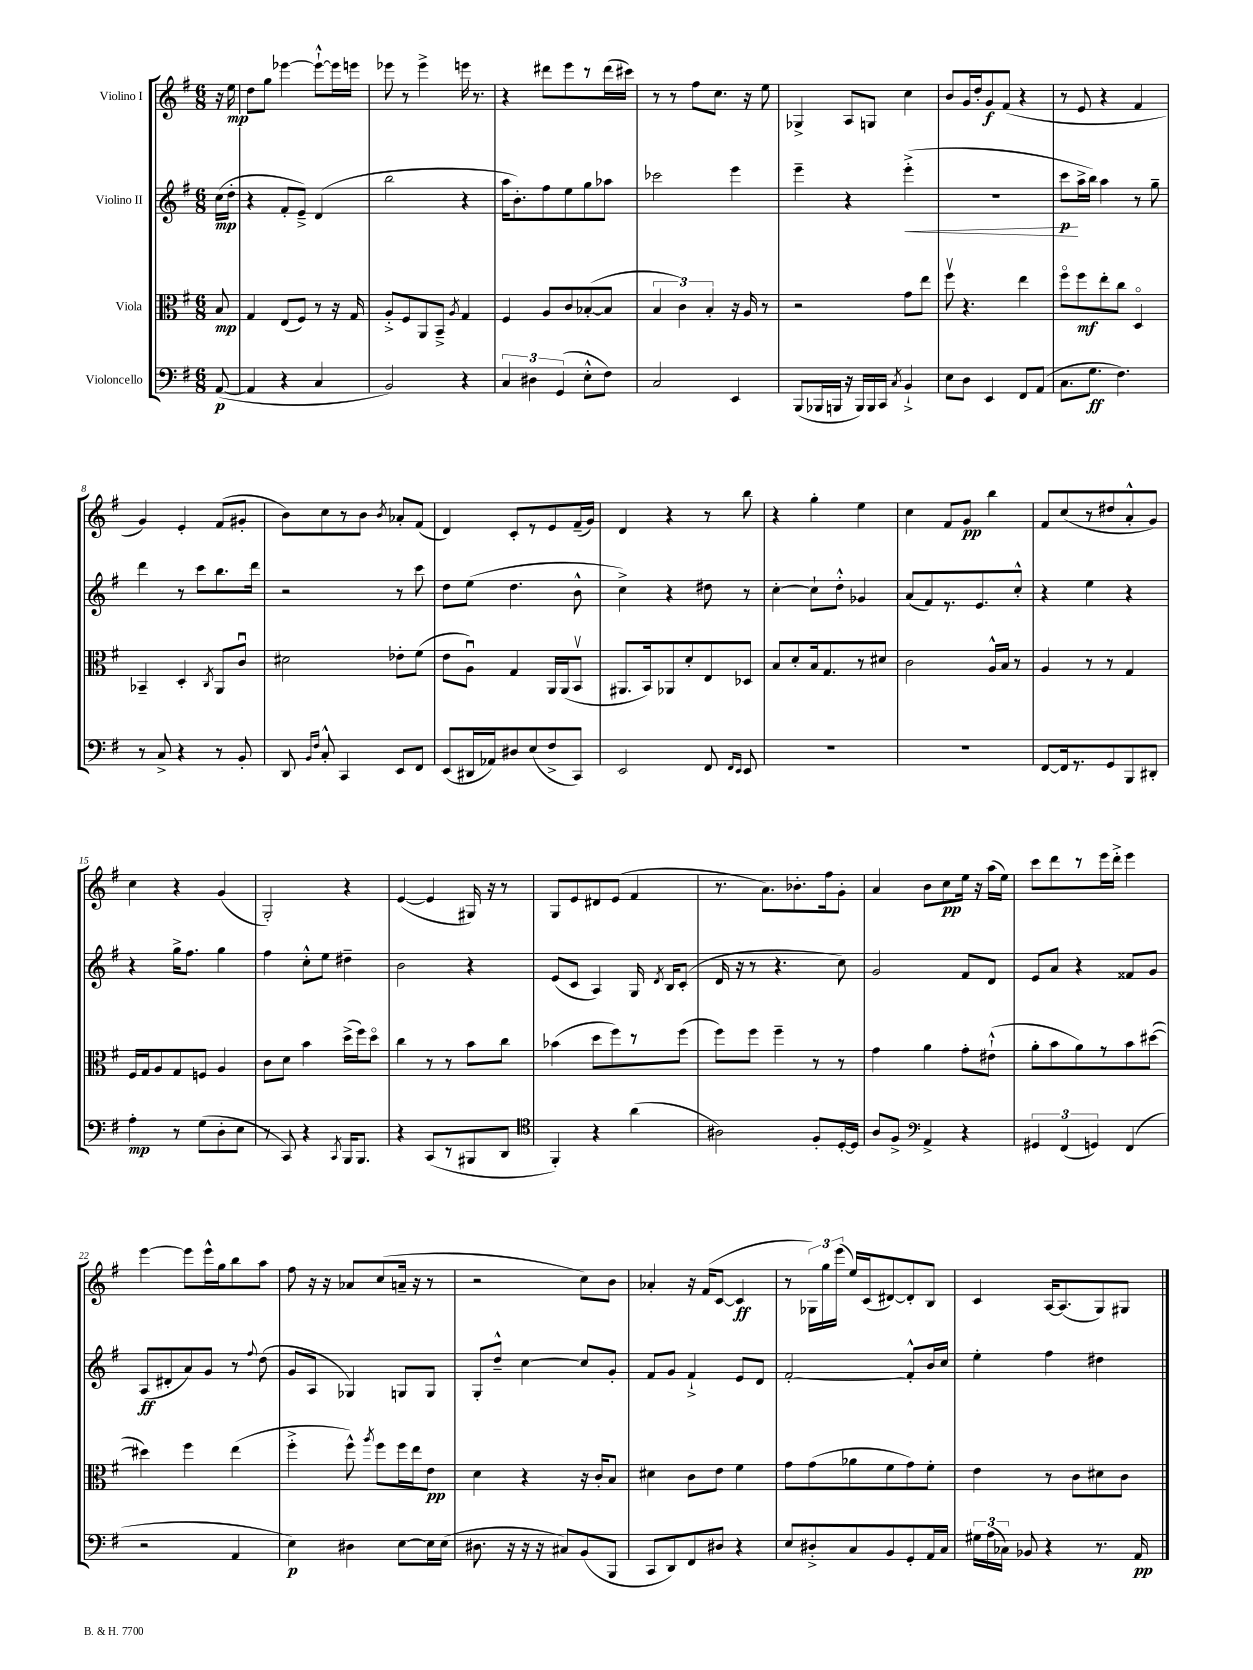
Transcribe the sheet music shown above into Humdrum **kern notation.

**kern	**kern	**kern	**kern
*staff4	*staff3	*staff2	*staff1
*clefF4	*clefC3	*clefG2	*clefG2
*k[f#]	*k[f#]	*k[f#]	*k[f#]
*M6/8	*M6/8	*M6/8	*M6/8
([8AA	8B	(16cc	16r
.	.	16dd'	16ee
=	=	=	=
4AA]	4G	4r	8dd
.	.	.	8gg
4r	(8E	8f#'	[4eee-
.	8F#)	8e~^)	.
4C	8r	(4d	8eee-`^^_
.	16r	.	16eee-]
.	16G	.	16eee
=	=	=	=
2BB)	8A'^	2bb	8eee-
.	8F#	.	8r
.	8AA	.	4eee-^
.	8BB~^	.	.
.	8qA	.	.
4r	4G	4r	16eee
.	.	.	8.r
=	=	=	=
6C	4F#	16aa	4r
.	.	8.b')	.
6D#	.	.	.
.	8A	8ff#	8ddd#
(6GG	.	.	.
.	8c	8ee	8eee
8E'^^	([8B-'	8gg	8r
8F#)	8B-]	8aa-	(16ddd#
.	.	.	16ccc#)
=	=	=	=
2C	6B	2ccc-	8r
.	.	.	8r
.	6c)	.	.
.	.	.	8ff#
.	6B'	.	.
.	.	.	8.cc
4EE	16r	4eee	.
.	16A	.	16r
.	8r	.	8ee
=	=	=	=
(8BBB	2r	4eee~	4G-^
16BBB-	.	.	.
16BBB	.	.	.
16r	.	4r	8A
16BBB)	.	.	.
16BBB	.	.	8G
16CC	.	.	.
8qC	.	.	.
4BB`^	8g	(4eee'^	4cc
.	8ee	.	.
=	=	=	=
8E	8ff#v	2.r	8b
8D	4.r	.	16g
.	.	.	16dd'
4EE	.	.	8g
.	.	.	(8f#
8FF#	4ee	.	4r
(8AA	.	.	.
=	=	=	=
8.C	8ff#o	8ccc	8r
.	8ff#	16aa^	8e
8.G	.	16bb)	.
.	8ee'	4aa	4r
4.F#)	8cc	.	.
.	4Do	8r	4f#
.	.	8gg~	.
=	=	=	=
8r	4BB-~	4ddd	4g)
8C^	.	.	.
4r	4D'	8r	4e'
.	.	8ccc	.
.	8qC	.	.
8r	8AA	8.bb	(8f#
8BB'	8cu	.	8g#'
.	.	16ddd	.
=	=	=	=
8DD	2d#	2r	8b)
16qqBB	.	.	.
16qqF#	.	.	.
8C'^^	.	.	8cc
4CC	.	.	8r
.	.	.	8b
.	.	.	8qb
8EE	8e-'	8r	8a-'
8FF#	(8f#	8ccc	(8f#
=	=	=	=
(8EE	8e	8dd	4d)
16DD#	8Au)	(8ee	.
16AA-)	.	.	.
8D#	4G	4.dd	8c'
(8E	.	.	8r
8F#^	16AA	.	8e
.	(16AA	.	.
8CC)	8BBv	8b^^	(16f#~
.	.	.	16g)
=	=	=	=
2EE	8.AA#	4cc^)	4d
.	16BB)	.	.
.	8AA-	4r	4r
.	8d'	.	.
8FF#	8E	8dd#	8r
16qqFF#	.	.	.
16qqEE	.	.	.
8EE	8D-	8r	8bb
=	=	=	=
2.r	8B	[4cc'	4r
.	8d'	.	.
.	16B	8cc`]	4gg'
.	8.G	.	.
.	.	8dd'^^	.
.	8r	4g-	4ee
.	8d#	.	.
=	=	=	=
2.r	2c	(8a	4cc
.	.	8f#)	.
.	.	8.r	8f#
.	.	.	8g
.	.	8.e	.
.	16A^^	.	4bb
.	16B	.	.
.	8r	8cc'^^	.
=	=	=	=
[8FF#	4A	4r	8f#
16FF#]	.	.	(8cc
8.r	.	.	.
.	8r	4ee	8r
8GG	8r	.	8dd#
8BBB	4G	4r	8a'^^
8DD#'	.	.	8g)
=	=	=	=
4A'	16F#	4r	4cc
.	16G	.	.
.	8A	.	.
8r	8G	16gg^	4r
.	.	8.ff#	.
(8G	8F	.	.
8D'	4A	4gg	(4g
8E	.	.	.
=	=	=	=
8r	8c	4ff#	2G')
8CC)	8d	.	.
4r	4b	8cc'^^	.
.	.	8ee	.
8qCC	.	.	.
16BBB	(16dd^	4dd#~	4r
8.BBB	16ff#)	.	.
.	8ddo	.	.
=	=	=	=
4r	4cc	2b	([4e
(8CC	8r	.	4e]
8r	8r	.	.
8BBB#	8b	4r	16G#)
.	.	.	16r
8DD	8cc	.	8r
=	=	=	=
*clefC4	*	*	*
4FF#')	(4b-	(8e	8G
.	.	8c	8e
4r	8dd	4A)	8d#
.	8ff#)	.	(8e
(4a	8r	16G	4f#
.	.	8qd	.
.	.	16B	.
.	(8ff#	(8c'	.
=	=	=	=
2A#)	8ff#)	16d	8.r
.	.	16r	.
.	8ff#	8r	.
.	.	.	8.a)
.	4ff#~	4.r	.
.	.	.	8.b-'
8F#'	8r	.	.
.	.	.	16ff#
[16D'	8r	8cc)	8g'
16D]	.	.	.
=	=	=	=
8A	4g	2g	4a
8F#^	.	.	.
*clefF4	*	*	*
4AA^	4a	.	8b
.	.	.	8cc
4r	8g'	8f#	16ee
.	.	.	16r
.	(8e#`^^	8d	(16aa
.	.	.	16ee)
=	=	=	=
6GG#	8a'	8e	8ccc
.	8b	8a	8ddd
(6FF#	.	.	.
.	8a)	4r	8r
6GG)	.	.	.
.	8r	.	16eee
.	.	.	16ddd'^
(4FF#	8b	8f##	4eee
.	([8dd#	8g	.
=	=	=	=
2r	4dd#])	(8A	[4eee
.	.	8d#'	.
.	4ff#	8a)	8eee]
.	.	8g	16eee^^
.	.	.	16gg
4AA	(4ee	8r	8bb
.	.	8qqff#	.
.	.	(8dd	8aa
=	=	=	=
4E)	4ff#'^	8g	8ff#
.	.	8A	16r
.	.	.	16r
4D#	8ff#^^)	4G-)	8a-
.	8qaa	.	.
.	8ff#	.	(8cc
[8E	16ff#	8G	16a~
.	16ee	.	16r
16E]	8e	8G	8r
(16E	.	.	.
=	=	=	=
8.D#	4d	8G'	2r
.	.	8dd~^^	.
16r	.	.	.
16r	4r	[4cc	.
16r	.	.	.
8C#)	.	.	.
(8BB	16r	8cc]	8cc)
.	16c'	.	.
8BBB	8B	8g'	8b
=	=	=	=
8CC	4d#	8f#	4a-'
8DD)	.	8g	.
8FF#	8c	4f#`^	16r
.	.	.	(16f#
8D#	8e	.	[8c
4r	4f#	8e	4c]
.	.	8d	.
=	=	=	=
8E	8g	[2f#'	8r
8D#'^	(8g	.	24G-)
.	.	.	24gg
.	.	.	(24eee
8C	8a-	.	16ee)
.	.	.	(16c
8BB	8f#	.	[8d#)
8GG'	8g)	8f#'^^]	8d#']
16AA	8f#'	16b	8B
16C	.	16cc	.
=	=	=	=
24G#	4e	4ee'	4c
(24A	.	.	.
24C-)	.	.	.
8BB-	.	.	.
4r	8r	4ff#	[16A
.	.	.	(8.A]
.	8c	.	.
8.r	8d#	4dd#	8G)
.	8c	.	8G#
16AA	.	.	.
==	==	==	==
*-	*-	*-	*-
